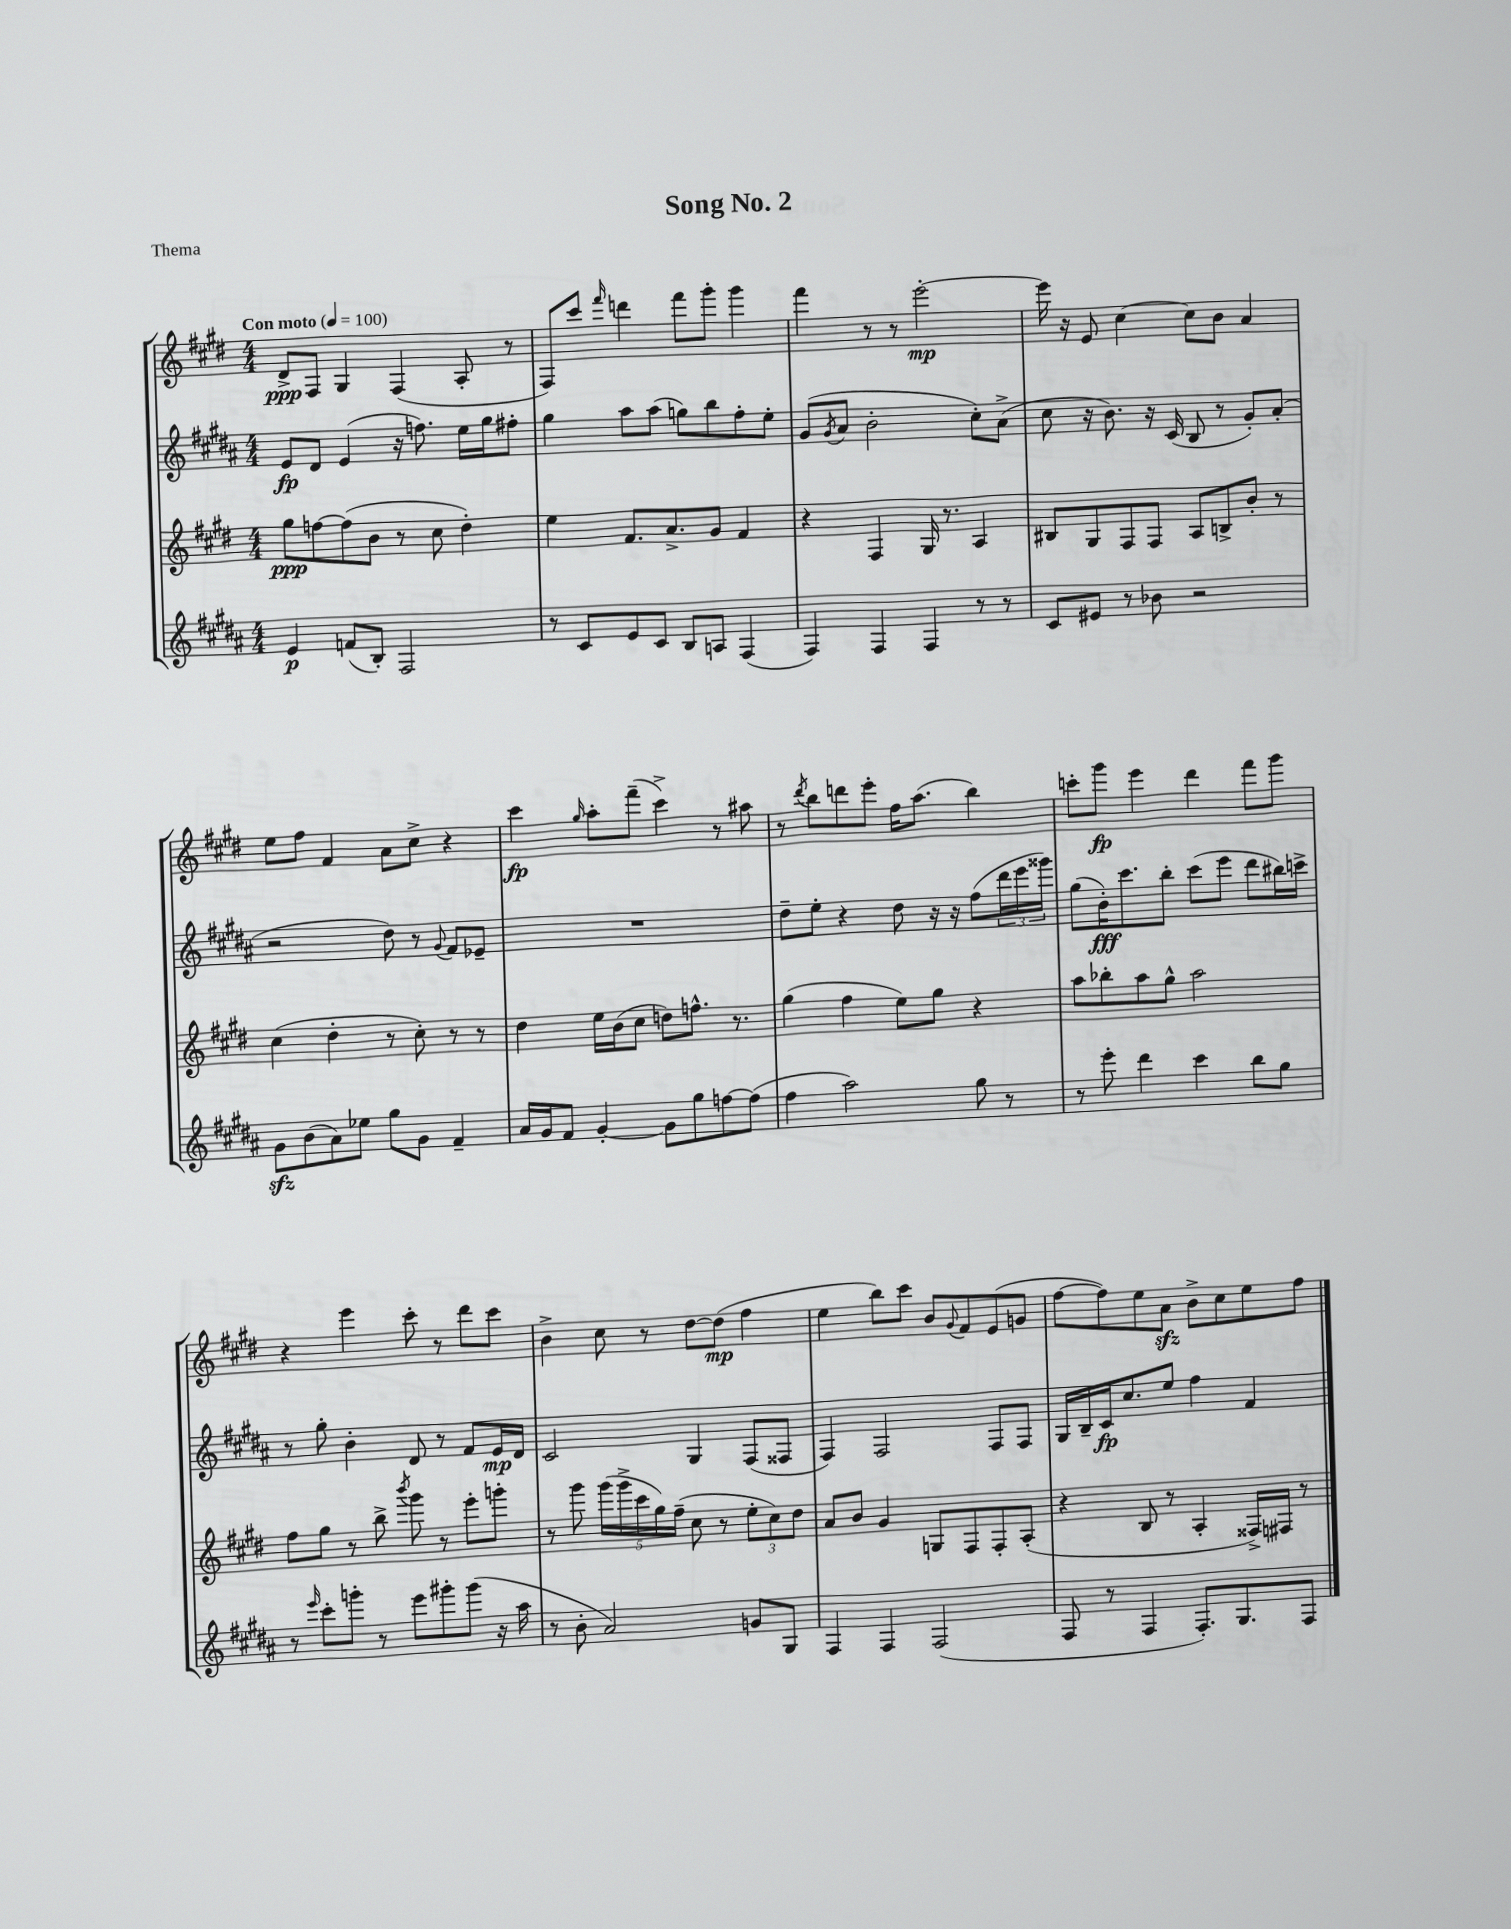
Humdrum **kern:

**kern	**kern	**kern	**kern
*staff4	*staff3	*staff2	*staff1
*clefG2	*clefG2	*clefG2	*clefG2
*k[f#c#g#d#a#]	*k[f#c#g#d#]	*k[f#c#g#d#a#]	*k[f#c#g#d#]
*M4/4	*M4/4	*M4/4	*M4/4
*MM100	*MM100	*MM100	*MM100
4e	8gg#	8e	8d#^
.	[8ff	8d#	8F#
(8f	(8ff]	(4e	4G#
8B')	8b	.	.
2F#	8r	16r	(4F#
.	.	8.ff)	.
.	8cc#	.	.
.	4dd#')	16ee	8A'
.	.	16gg#	.
.	.	8ff#'	8r
=	=	=	=
8r	4ee	4gg#	8F#)
8c#	.	.	8ccc#
.	.	.	16qqfff#
8e	8.f#	8aa#	4ddd
8c#	.	(8aa#	.
.	8.a^	.	.
8B	.	8gg)	8fff#
8A	8g#	8bb	8ggg#'
(4F#	4f#	8ff#'	4ggg#
.	.	8ee'	.
=	=	=	=
4F#)	4r	(8g#	4fff#
.	.	8qg#	.
.	.	8a#	.
4F#	4F#	2b'	8r
.	.	.	8r
4F#	16G#	.	[2eee'
.	8.r	.	.
8r	4A	8cc#')	.
8r	.	(8a#^	.
=	=	=	=
8c#	8B#	8cc#	16eee]
.	.	.	16r
8e#	8G#	16r	8e
.	.	8.b)	.
8r	8F#	.	[4cc#
8b-	8F#	16r	.
.	.	(16c#	.
2r	8A	8B	8cc#]
.	8B^	8r	8b
.	8b'	8g#')	4a
.	8r	(8a#'	.
=	=	=	=
8g#	(4cc#	2r	8ee
(8b	.	.	8ff#
8a#)	4dd#'	.	4f#
8ee-	.	.	.
8gg#	8r	8dd#)	8a
8g#	8cc#')	8r	8cc#^
.	.	8qqg#	.
4f#~	8r	8f#	4r
.	8r	8e-~	.
=	=	=	=
16a#	4dd#	1r	4ccc#
16g#	.	.	.
8f#	.	.	.
.	.	.	16qqgg#
[4g#'	16ee	.	8aa'
.	(16b	.	.
.	8cc#	.	(8fff#~
8g#]	8dd)	.	4ccc#^)
8gg#	8.ff^^	.	.
[8ff	.	.	8r
.	8.r	.	.
(8ff]	.	.	8aa#
=	=	=	=
4ff#	(4gg#	8dd#~	8r
.	.	.	8qddd#
.	.	8ee'	8bb
2aa#)	4ff#	4r	8ddd
.	.	.	8eee'
.	8ee)	8dd#	16ff#
.	.	.	(8.aa
.	8gg#	16r	.
.	.	16r	.
8gg#	4r	(8ff#	4bb)
8r	.	24ddd#	.
.	.	24eee	.
.	.	24ggg##)	.
=	=	=	=
8r	8aa	(8gg#	8ccc'
8eee'	8bb-'	16b')	8ggg#
.	.	8.ccc#	.
4ddd#	8aa	.	4eee
.	8gg#^^	8bb'	.
4ccc#	2aa	(8ccc#	4ddd#
.	.	8eee	.
8bb	.	8ddd#	8fff#
8gg#	.	16bb#)	8ggg#
.	.	16ccc^	.
=	=	=	=
8r	8ff#	8r	4r
16qqeee	.	.	.
8ccc#'	8gg#	8gg#'	.
8ggg'	8r	4b'	4eee
8r	8bb^	.	.
.	8qbbb	.	.
8eee	8ggg#	8d#	8ccc#'
8ggg#'	8r	8r	8r
(8ggg#	8eee'	8f#	8ddd#
16r	8ggg'	16e	8ccc#
16aa#	.	16d#	.
=	=	=	=
8r	8r	2c#	4b^
8b'	8ggg#	.	.
2a#)	(20ggg#	.	8cc#
.	20ggg#^	.	.
.	20ccc#	.	.
.	.	.	8r
.	20gg#)	.	.
.	(20ff#~	.	.
.	8cc#	4G#	[8dd#
.	8r	.	(8dd#]
8g	12ee'	(8F#	4ff#
.	12cc#)	.	.
8G#	.	8F##	.
.	12dd#	.	.
=	=	=	=
4F#	8a	4F#)	4ee
.	8b	.	.
4F#	4g#	2F#	8bb)
.	.	.	8ccc#
(2F#	8G	.	8b
.	.	.	8qqg#
.	8F#	.	8f#
.	8F#'	8F#	(8e
.	(8A'	8F#	8g
=	=	=	=
8F#	4r	16G#	[8ff#
.	.	16B~	.
8r	.	16c#	8ff#])
.	.	8.cc#	.
4F#	8B	.	8ee
.	8r	8ee	8a
8.F#')	4A'	4ff#	8b^
.	.	.	8cc#
8.G#	.	.	.
.	16F##^)	4f#	8ee
.	16F#	.	.
8F#	8r	.	8ff#
==	==	==	==
*-	*-	*-	*-
